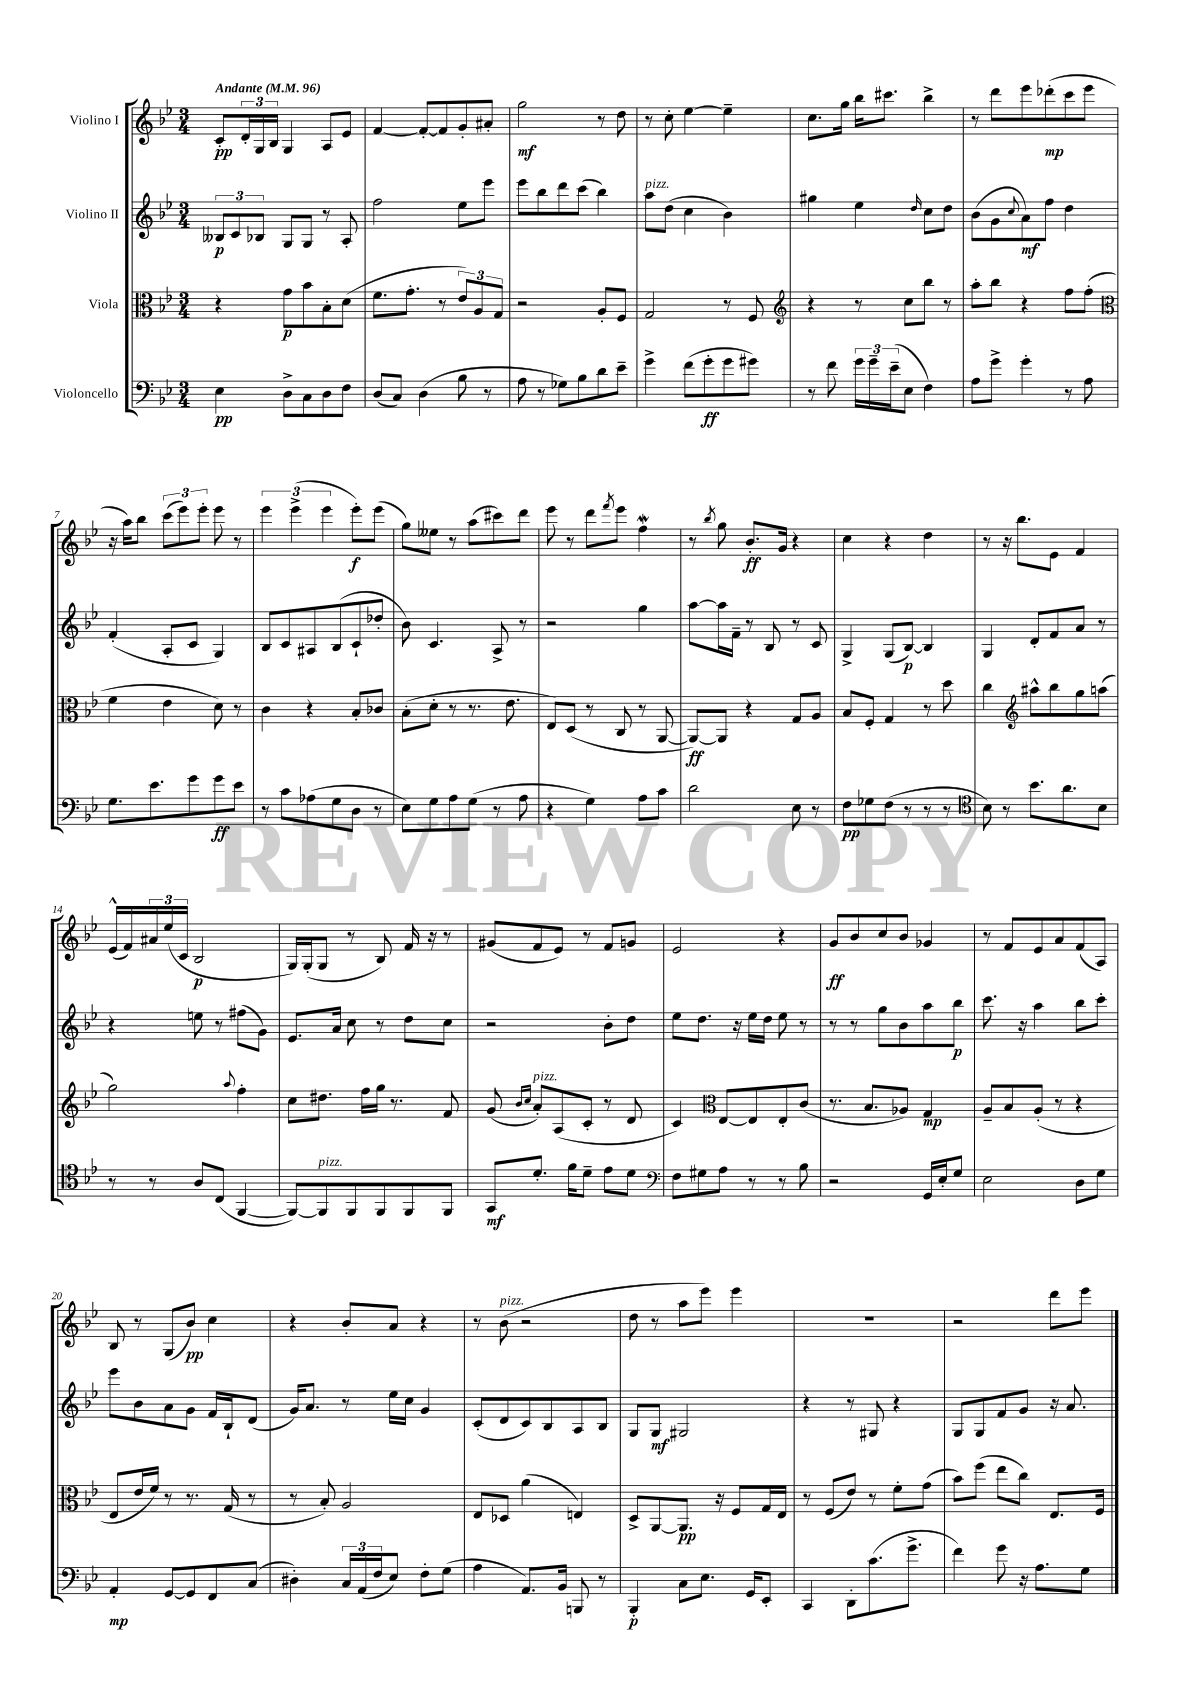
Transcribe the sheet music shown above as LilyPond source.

<<
\new StaffGroup <<
\new Staff = "s0" \with { instrumentName = "Violino I" } {
    \clef treble \key bes \major \numericTimeSignature \time 3/4 \tempo "Andante" 4 = 96
    c'8-.\pp \tuplet 3/2 { d'16-. g16 bes16 } g4 a8 ees'8 |
    f'4~ f'8~-. f'8 g'8-. ais'8-. |
    g''2\mf r8 d''8 |
    r8 c''8-. ees''4~ ees''4-- |
    c''8. g''16 bes''16 cis'''8. bes''4-> |
    r8 d'''8 ees'''8 des'''8-.\mp( c'''8 ees'''8 |
    r16 a''16) bes''8 \tuplet 3/2 { c'''8( ees'''8) ees'''8-. } ees'''8 r8 |
    \tuplet 3/2 { ees'''4 ees'''4->( ees'''4 } ees'''8-.\f) ees'''8( |
    g''8) eeses''8 r8 a''8( cis'''8) d'''8 |
    ees'''8 r8 d'''8 \acciaccatura { f'''8 } ees'''8 f''4\mordent |
    r8 \acciaccatura { bes''8 } g''8 bes'8.-.\ff g'16 r4 |
    c''4 r4 d''4 |
    r8 r16 bes''8. ees'8 f'4 |
    ees'16-^( f'16) \tuplet 3/2 { ais'16 ees''16( c'16 } bes2\p |
    g16) g16-.( g8 r8 bes8) f'16 r16 r8 |
    gis'8( f'8 ees'8) r8 f'8 g'8 |
    ees'2 r4 |
    g'8\ff bes'8 c''8 bes'8 ges'4 |
    r8 f'8 ees'8 a'8 f'8( a8) |
    bes8 r8 g8( bes'8\pp) c''4 |
    r4 bes'8-. a'8 r4 |
    r8 bes'8^\markup { \italic "pizz." }( r2 |
    d''8 r8 a''8 ees'''8) ees'''4 |
    R2. |
    r2 d'''8 ees'''8 \bar "|." |
}
\new Staff = "s1" \with { instrumentName = "Violino II" } {
    \clef treble \key bes \major \numericTimeSignature \time 3/4
    \tuplet 3/2 { beses8\p c'8 bes8 } g8 g8 r8 a8-. |
    f''2 ees''8 ees'''8 |
    ees'''8 bes''8 d'''8 c'''8( bes''4) |
    a''8^\markup { \italic "pizz." } d''8( c''4 bes'4) |
    gis''4 ees''4 \grace { d''16 } c''8 d''8 |
    bes'8( g'8 \appoggiatura { c''8 } a'8\mf) f''8 d''4 |
    f'4-.( a8-. c'8 g4) |
    bes8 c'8 ais8 bes8( c'8-! des''8-. |
    bes'8) c'4. a8-> r8 |
    r2 g''4 |
    a''8~ a''16 f'16-- r8 bes8 r8 c'8 |
    g4-> g8( bes8~\p) bes4 |
    g4 d'8-. f'8 a'8 r8 |
    r4 e''8 r8 fis''8( g'8) |
    ees'8. a'16 c''8 r8 d''8 c''8 |
    r2 bes'8-. d''8 |
    ees''8 d''8. r16 ees''16 d''16 ees''8 r8 |
    r8 r8 g''8 bes'8 a''8 bes''8\p |
    c'''8. r16 a''4 bes''8 c'''8-. |
    ees'''8 bes'8 a'8 g'8 f'16 bes16-! d'8( |
    g'16) a'8. r8 ees''16 c''16 g'4 |
    c'8-.( d'8 c'8) bes8 a8 bes8 |
    g8 g8\mf gis2 |
    r4 r8 gis8 r4 |
    g8 g8 f'8 g'8 r16 a'8. \bar "|." |
}
\new Staff = "s2" \with { instrumentName = "Viola" } {
    \clef alto \key bes \major \numericTimeSignature \time 3/4
    r4 g'8\p bes'8 bes8-. d'8( |
    f'8. g'8.-. r8 \tuplet 3/2 { ees'8) a8 g8 } |
    r2 a8-. f8 |
    g2 r8 f8 |
    \clef treble r4 r8 c''8 bes''8 r8 |
    a''8-. bes''8 r4 f''8 f''8-.( |
    \clef alto f'4 ees'4 d'8) r8 |
    c'4 r4 bes8-. ces'8 |
    bes8-.( d'8-. r8 r8. ees'8. |
    ees8) d8( r8 c8 r8 a,8~ |
    a,8~\ff) a,8 r4 g8 a8 |
    bes8 f8-. g4 r8 d''8 |
    c''4 \clef treble ais''8-^ bes''8 g''8 a''8( |
    g''2) \appoggiatura { a''8 } f''4-. |
    c''8 dis''8. f''16 g''16 r8. f'8 |
    g'8( \grace { bes'16 c''16 } a'8-.^\markup { \italic "pizz." }) a8( c'8-. r8 d'8 |
    c'4) \clef alto ees8~ ees8 ees8-. c'8( |
    r8. bes8. aes8) g4\mp |
    a8-- bes8 a8-.( r8 r4 |
    ees8 ees'16 f'16) r8 r8. g16( r8 |
    r8 bes8-.) a2 |
    ees8 des8 a'4( e4) |
    d8-> a,8~ a,8.\pp r16 f8 g16 ees16 |
    r8 f8( ees'8) r8 f'8-. g'8( |
    bes'8) f''8( ees''8 c''8) ees8. f16 \bar "|." |
}
\new Staff = "s3" \with { instrumentName = "Violoncello" } {
    \clef bass \key bes \major \numericTimeSignature \time 3/4
    ees4\pp d8-> c8 d8 f8 |
    d8( c8) d4( bes8 r8 |
    a8 r8 ges8) bes8 d'8 ees'8-- |
    g'4-> f'8( g'8-.\ff g'8 gis'8) |
    r8 f'8 \tuplet 3/2 { g'16 g'16-- ees'16--( } ees8 f4) |
    a8 g'8-> g'4-. r8 a8 |
    g8. ees'8. g'8 g'8\ff ees'8 |
    r8 c'8 aes8( g8 d8 r8 |
    ees8) g8 a8 g8( r8 a8 |
    r4 g4) a8 c'8 |
    d'2 ees8 r8 |
    f8\pp ges8 f8( r8 r8 r8 |
    \clef tenor bes8) r8 bes'8. a'8. bes8 |
    r8 r8 a8 c8( f,4~ |
    f,8~) f,8^\markup { \italic "pizz." } f,8 f,8 f,8 f,8 |
    g,8\mf d'8.-. f'16 d'8-- ees'8 d'8 |
    \clef bass f8 gis8 a8 r8 r8 bes8 |
    r2 g,16 ees16-. g8 |
    ees2 d8 g8 |
    a,4-.\mp g,8~ g,8 f,8 c8( |
    dis4-.) \tuplet 3/2 { c16 a,16( f16 } ees8) f8-. g8( |
    a4 a,8.) bes,16 b,,8 r8 |
    bes,,4-.\p c8 ees8. g,16 ees,8-. |
    c,4 d,8-. c'8.( g'8.-> |
    f'4) g'8 r16 a8. g8 \bar "|." |
}
>>
>>
